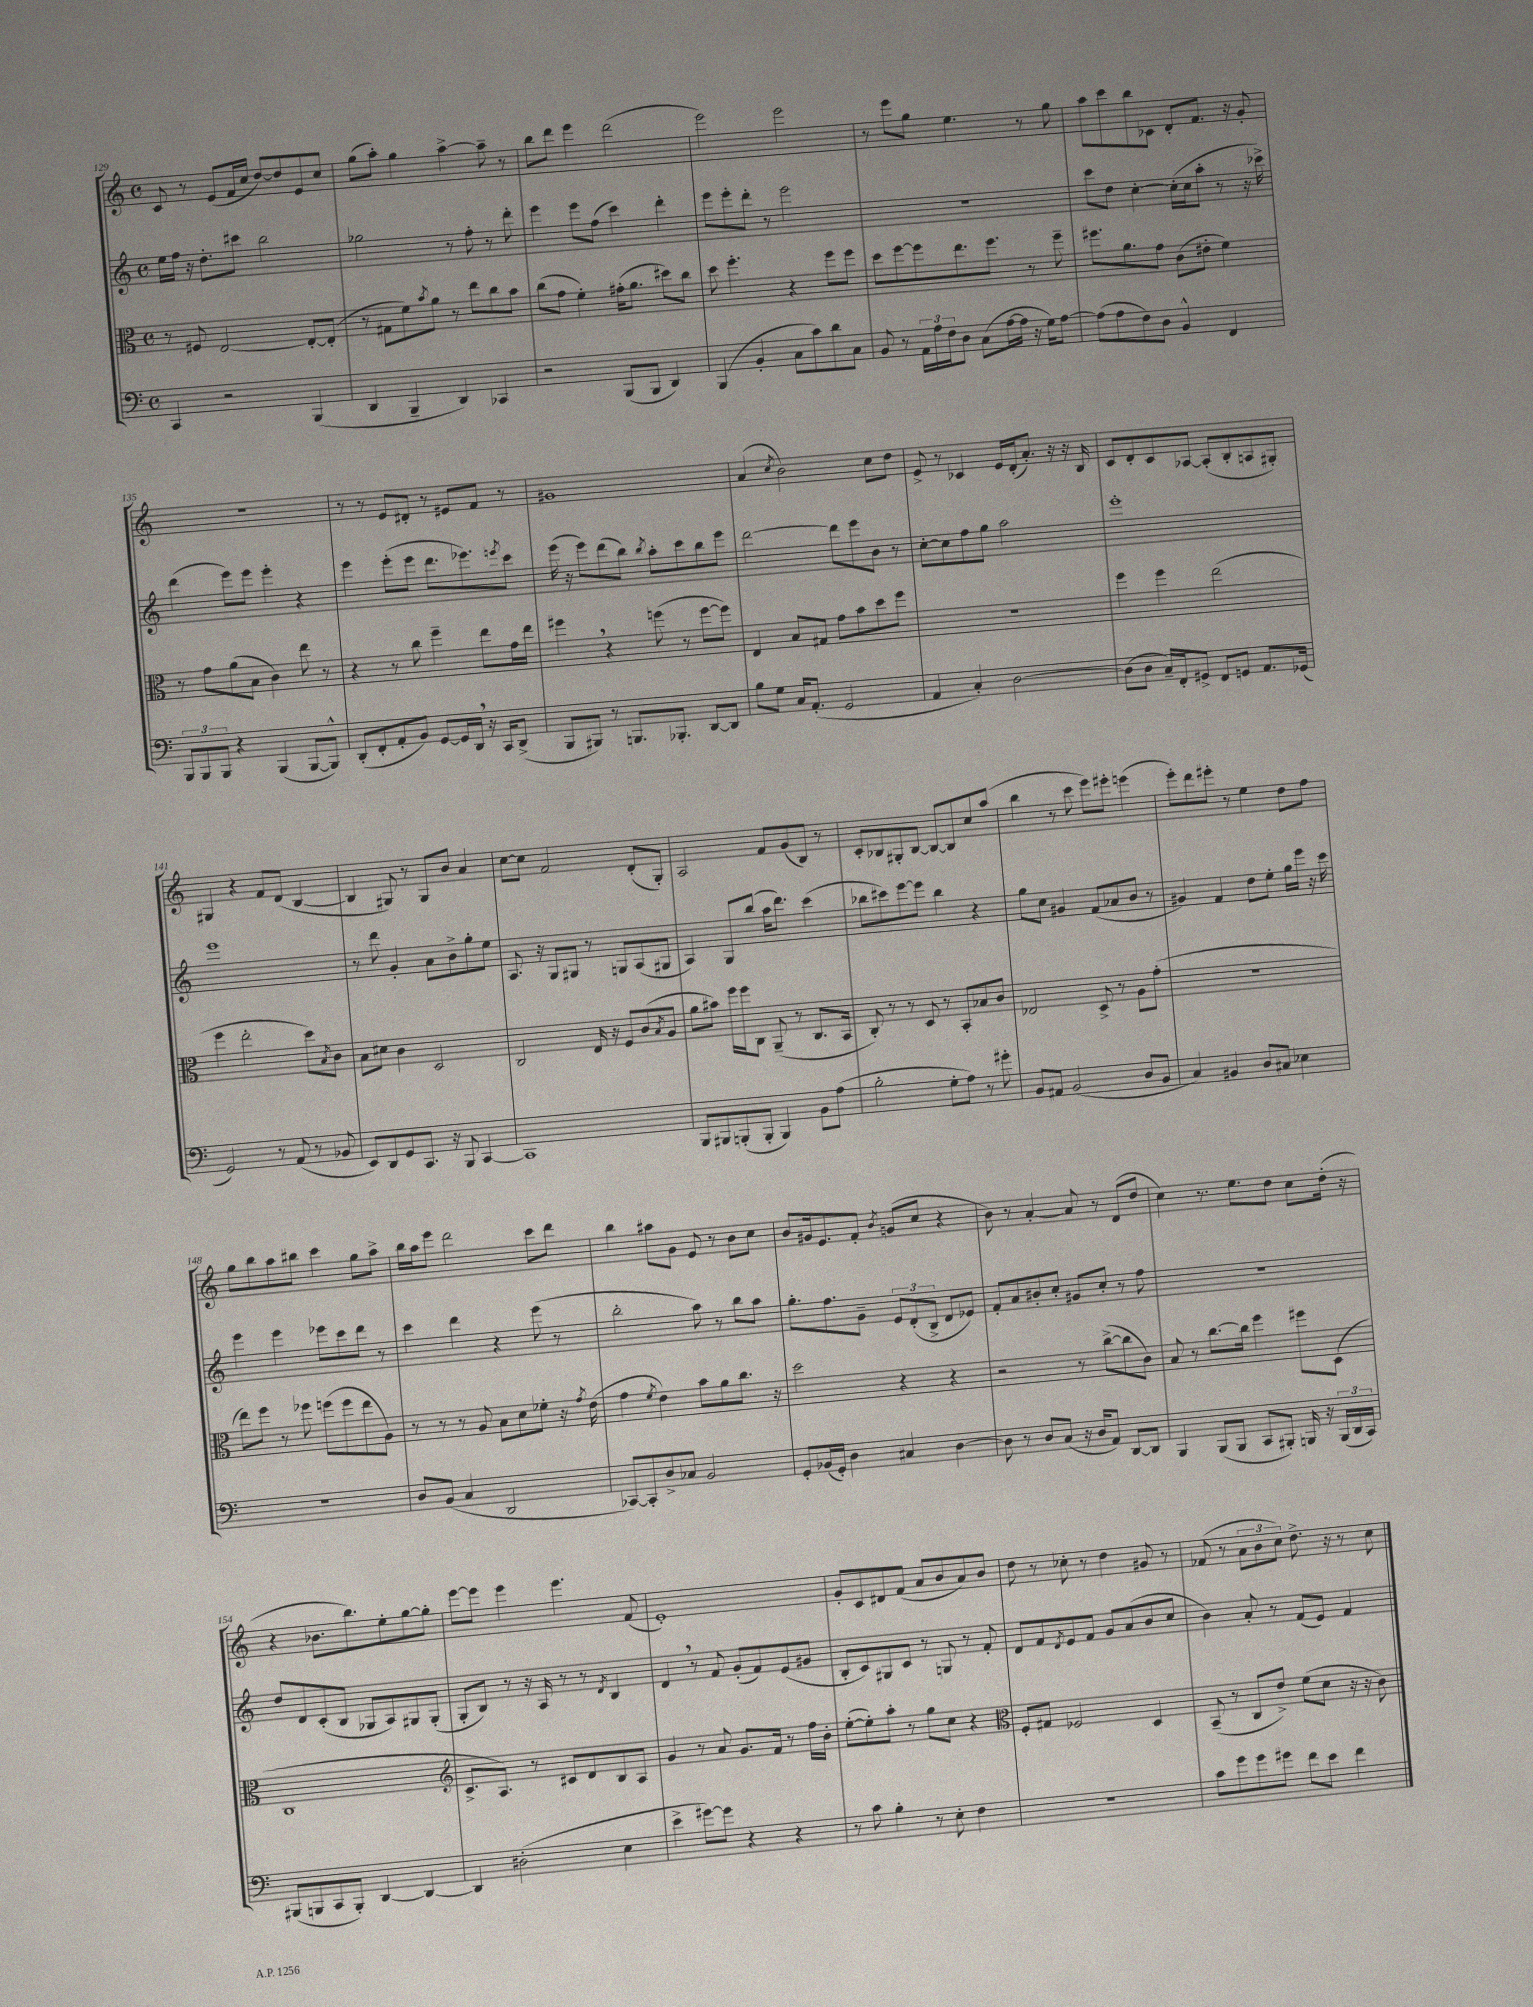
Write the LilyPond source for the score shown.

<<
\new StaffGroup <<
\new Staff = "s0" {
    \clef treble \key c \major \defaultTimeSignature \time 4/4
    c'8 r8 e'8( f'16 c''16 d''8~) d''8 e'8 c''8 |
    g''8( a''8-.) g''4 a''4~-> a''8-- r8 |
    b''8 d'''8 e'''4 d'''2( |
    e'''2) e'''2 |
    r8 e'''8 g''8 e''4. r8 g''8 |
    a''8 c'''8 b''8 ces'8 d'8-. f'8. r16 g'8-. |
    R1 |
    r8 r8 e'8 dis'8-. r8 eis'8 f'8 r8 |
    gis'1 |
    a'4( \acciaccatura { c''8 } b'2) c''8 d''8 |
    e'8-> r8 ces'4 e'16 d'16-.( a'8.-.) r16 r16 b16 |
    c'8 d'8-. c'8 aes8~ aes8-.( b8-. a8 gis8-.) |
    gis4 r4 f'8 d'8( b4~ |
    b4 gis8) r8 gis8 b'8 a'4 |
    c''8~ c''8 f'2 d'8-.( g8-.) |
    a2 f'8 g'8( b8) r8 |
    c'8-. bes8 gis8-. bes8~ bes8~ bes8 c''8 a''8( |
    b''4 r8 c'''8 e'''8) eis'''8-. e'''4( |
    e'''8-.) d'''8 eis'''8-. r8 e''4 d''8 f''8 |
    g''8 b''8 a''8 bis''8 c'''4 g''8 a''8-> |
    b''16 a''16 e'''8 d'''2 c'''8 d'''8 |
    b''4 ais''8 g'8 e'8 r8 b'8 c''8 |
    b'8 gis'16 e'8. f'8-. \acciaccatura { b'8 } g'8( c''8 r4 |
    b'8) r8 a'4~-. a'8 r8 d'8( d''8 |
    c''4) r8. e''8. d''8 c''8 d''16-.( r16 |
    r4 bes'8. b''8.) e''8-. g''8~ g''8-. |
    e'''8~ e'''8 e'''4 e'''4. f'8( |
    e'1-.) |
    g'8-. c'8 dis'8 f'8( a'8 b'8 a'8) b'8 |
    d''8 r8 ces''8-. r8 d''4 gis'8 r8 |
    fes'8( r8 \tuplet 3/2 { a'8 b'8 c''8) } d''8.-> r16 r8 c''8 \bar "|." |
}
\new Staff = "s1" {
    \clef treble \key c \major \defaultTimeSignature \time 4/4
    e''16 f''16 r16 d''8.-. cis'''8 b''2 |
    ges''2 r8 f''8-. r8 d'''8-. |
    e'''4 e'''8 f''8( c'''4) d'''4-. |
    e'''8 e'''8-. d'''8-. r8 e'''2 |
    r1 |
    c'''8 d''8 c''4~-. c''16-.( c''16 a''8-. r8 r16 ces'''16->) |
    d'''4( e'''8) e'''8 e'''4-. r4 |
    e'''4 e'''8-.( e'''8 d'''8. ees'''8.) \acciaccatura { e'''8 } c'''8 |
    e'''16( r16 e'''8) d'''8( b''8) \acciaccatura { b''8 } a''8-. c'''8 b''8 e'''8 |
    d'''2~ d'''8 e'''8 b'8 r8 |
    c''8~-. c''8 f''8 g''8 a''2 |
    e'''1-. |
    e'''1 |
    r8 d'''8 g'4-. a'8 b'8-> g''8-. e''8 |
    a8. r16 g8 gis8 r8 g8 a8( gis8 |
    a4) g8 b''8( a''16 d'''8.) c'''4( |
    bes''8 cis'''8) e'''8~ e'''8 bes''4 r4 |
    g''8 c''8 gis'4 f'8( aes'8 b'8 r8 |
    gis'4) f'4 d''8 e''8-. g''16 e'''16 r16 c'''16 |
    e'''4 e'''4 ees'''8 c'''8 d'''8 r8 |
    c'''4 d'''4 r4 e'''8( r8 |
    b''2-. a''8) r8 b''8 a''8 |
    g''8.-. f''8. g'8-- \tuplet 3/2 { e'8 d'8-.( b8-> } d'8 ees'8) |
    f'8-. a'8 bis'8-. c''8-. gis'8 c''8-. r8 f''8 |
    R1 |
    d''8 d'8 c'8-.( b8 ges8 a8) gis8 gis8-.( |
    g8-. b8) r8 r16 a16 r8 r8 \acciaccatura { d'8 } b4 |
    d'4 \breathe r8 f'8 g'8-.( f'8) e'8( gis'8 |
    b8-. c'8) gis8 c'8 r8 g8 r8 f'8-. |
    d'8 f'8 \acciaccatura { d'8 } e'8 f'8 g'8 a'8( b'8 c''8 |
    b'4) a'8-. r8 f'8( e'8) f'4 \bar "|." |
}
\new Staff = "s2" {
    \clef alto \key c \major \defaultTimeSignature \time 4/4
    r8 fis8 e2~ e8~-. e8-.( |
    r8 gis8 f'8) \acciaccatura { b'8 } a'8 r8 e''8 c''8 b'8 |
    c''8( g'8 f'4-.) gis'16-.( a'8. dis''8) c''8 |
    d''8 f''4.-. r4 f''8 f''8 |
    d''8 f''8~ f''8 e''8. f''8. r8 f''8-- |
    fis''8. a'8. g'8 c'8( eis'8-. f'4) |
    r8 g'8 a'8( b8 c'4) e''8 r8 |
    r4 r8 c''8 f''4-- e''8 g'16 e''16 |
    fis''4 \breathe r4 f''8( r8 f''8~ f''8) |
    e4 b8 gis8 g'8 b'8 d''8 f''8 |
    R1 |
    f''4 f''4 e''2( |
    f''4 e''2-. d''8) \acciaccatura { b8 } c'8 |
    b8 dis'8 c'4 d2 |
    c2 e16 r16 f8 c'8( \acciaccatura { b8 } a8 |
    a'8 bis'8) f''16 f''16 c8 a,8--( r8 c8. b,16 |
    c8-.) r8 r8 d8 r8 b,8-. bes8 c'8 |
    ees2 d8-> r8 a8 g'8-.( |
    R1 |
    e''8) f''8 r8 fes''8 f''8( f''8 e''8 a8) |
    r8 r8 r8 a8 b8 d'8 fes'8-. r16 \acciaccatura { g'8 } e'16( |
    g'4 \acciaccatura { f'8 } e'4) b'8 a'8 c''8. r16 |
    d''2 r4 r4 |
    r2 r8 c''8~->( c''8 c'8) |
    b8 r8 c''8.~ c''16 f''4 fis''8 d8( |
    c1 |
    \clef treble c'8.-> a8.) r8 cis'8 d'8 b8 a8 |
    g'4 r8 a'8 g'8. f'16 r8 f''16 b'16-. |
    e''8~-.( e''8-.) a''8-. r8 g''8 c''8 r4 |
    \clef alto f8-. gis8 fes2 d4 |
    b,8--( r8 c8 e'8->) f'8( d'8 r16 r16 c'8) \bar "|." |
}
\new Staff = "s3" {
    \clef bass \key c \major \defaultTimeSignature \time 4/4
    c,4 r2 b,,4( |
    d,4 b,,4-- d,4) ces,4 |
    r2 b,,8( b,,8 d,4) |
    b,,4( b,4-. c8 c'8) d'8 c8 |
    b,8 r8 \tuplet 3/2 { a,16 a16 f16 } d8 c8( a16~ a16 r16 g16) a8~ |
    a8( a8 f8) d8 b,4-^ f,4 |
    \tuplet 3/2 { b,,8 b,,8 b,,8 } r4 b,,4( b,,8~ b,,8-^) |
    d,8-.( f,8-. a,8-. b,8) g,8~ g,16 d,16 \breathe r16 c,16 d,8->( |
    b,,8 bis,,8) r8 b,,8. bes,,8.-. d,8~ d,8 |
    b8 g8 c16 a,8.-.( g,2 |
    a,4 c4-.) d2~ |
    d8( d8 c16--) f,16-. gis,8-> f,8 g,8 a,8. ges,16( |
    g,2) r8 a,8( r8 bes,8 |
    e,8) d,8 g,8 c,8. r16 b,,8 c,4~ |
    c,1 |
    b,,8 bis,,8 b,,8-.( b,,8-. b,,4) b,8 a8( |
    b2-. g8-. a8) r8 gis'8-. |
    b,8 ais,8 b,2( d8 b,8 |
    c4) bis,4 d8 cis8 ees4 |
    R1 |
    d8 b,8( c4 d,2 |
    ces,8~) ces,8-. d8-> ces8 b,2 |
    g,8-. bes,16( g,16-.) d4 cis4 d4~ |
    d8 r8 d8 c8( r16 d16 a,8) d,8~ d,8 |
    b,,4 b,,8( b,,8 c,8 bis,,8-.) b,,16 r16 \tuplet 3/2 { b,,16( d,16 c,16) } |
    bis,,8( b,,8 c,8 b,,8-.) d,4~ d,4~ |
    d,4 dis2-.( e4 |
    e'4-> gis'8~) gis'8 r4 r4 |
    r8 c'8 b4-. r8 e8-. f4 |
    r1 |
    c'8 g'8 g'8 gis'8 f'8 e'8 f'4 \bar "|." |
}
>>
>>
\layout { \context { \Score currentBarNumber = #129 } }
